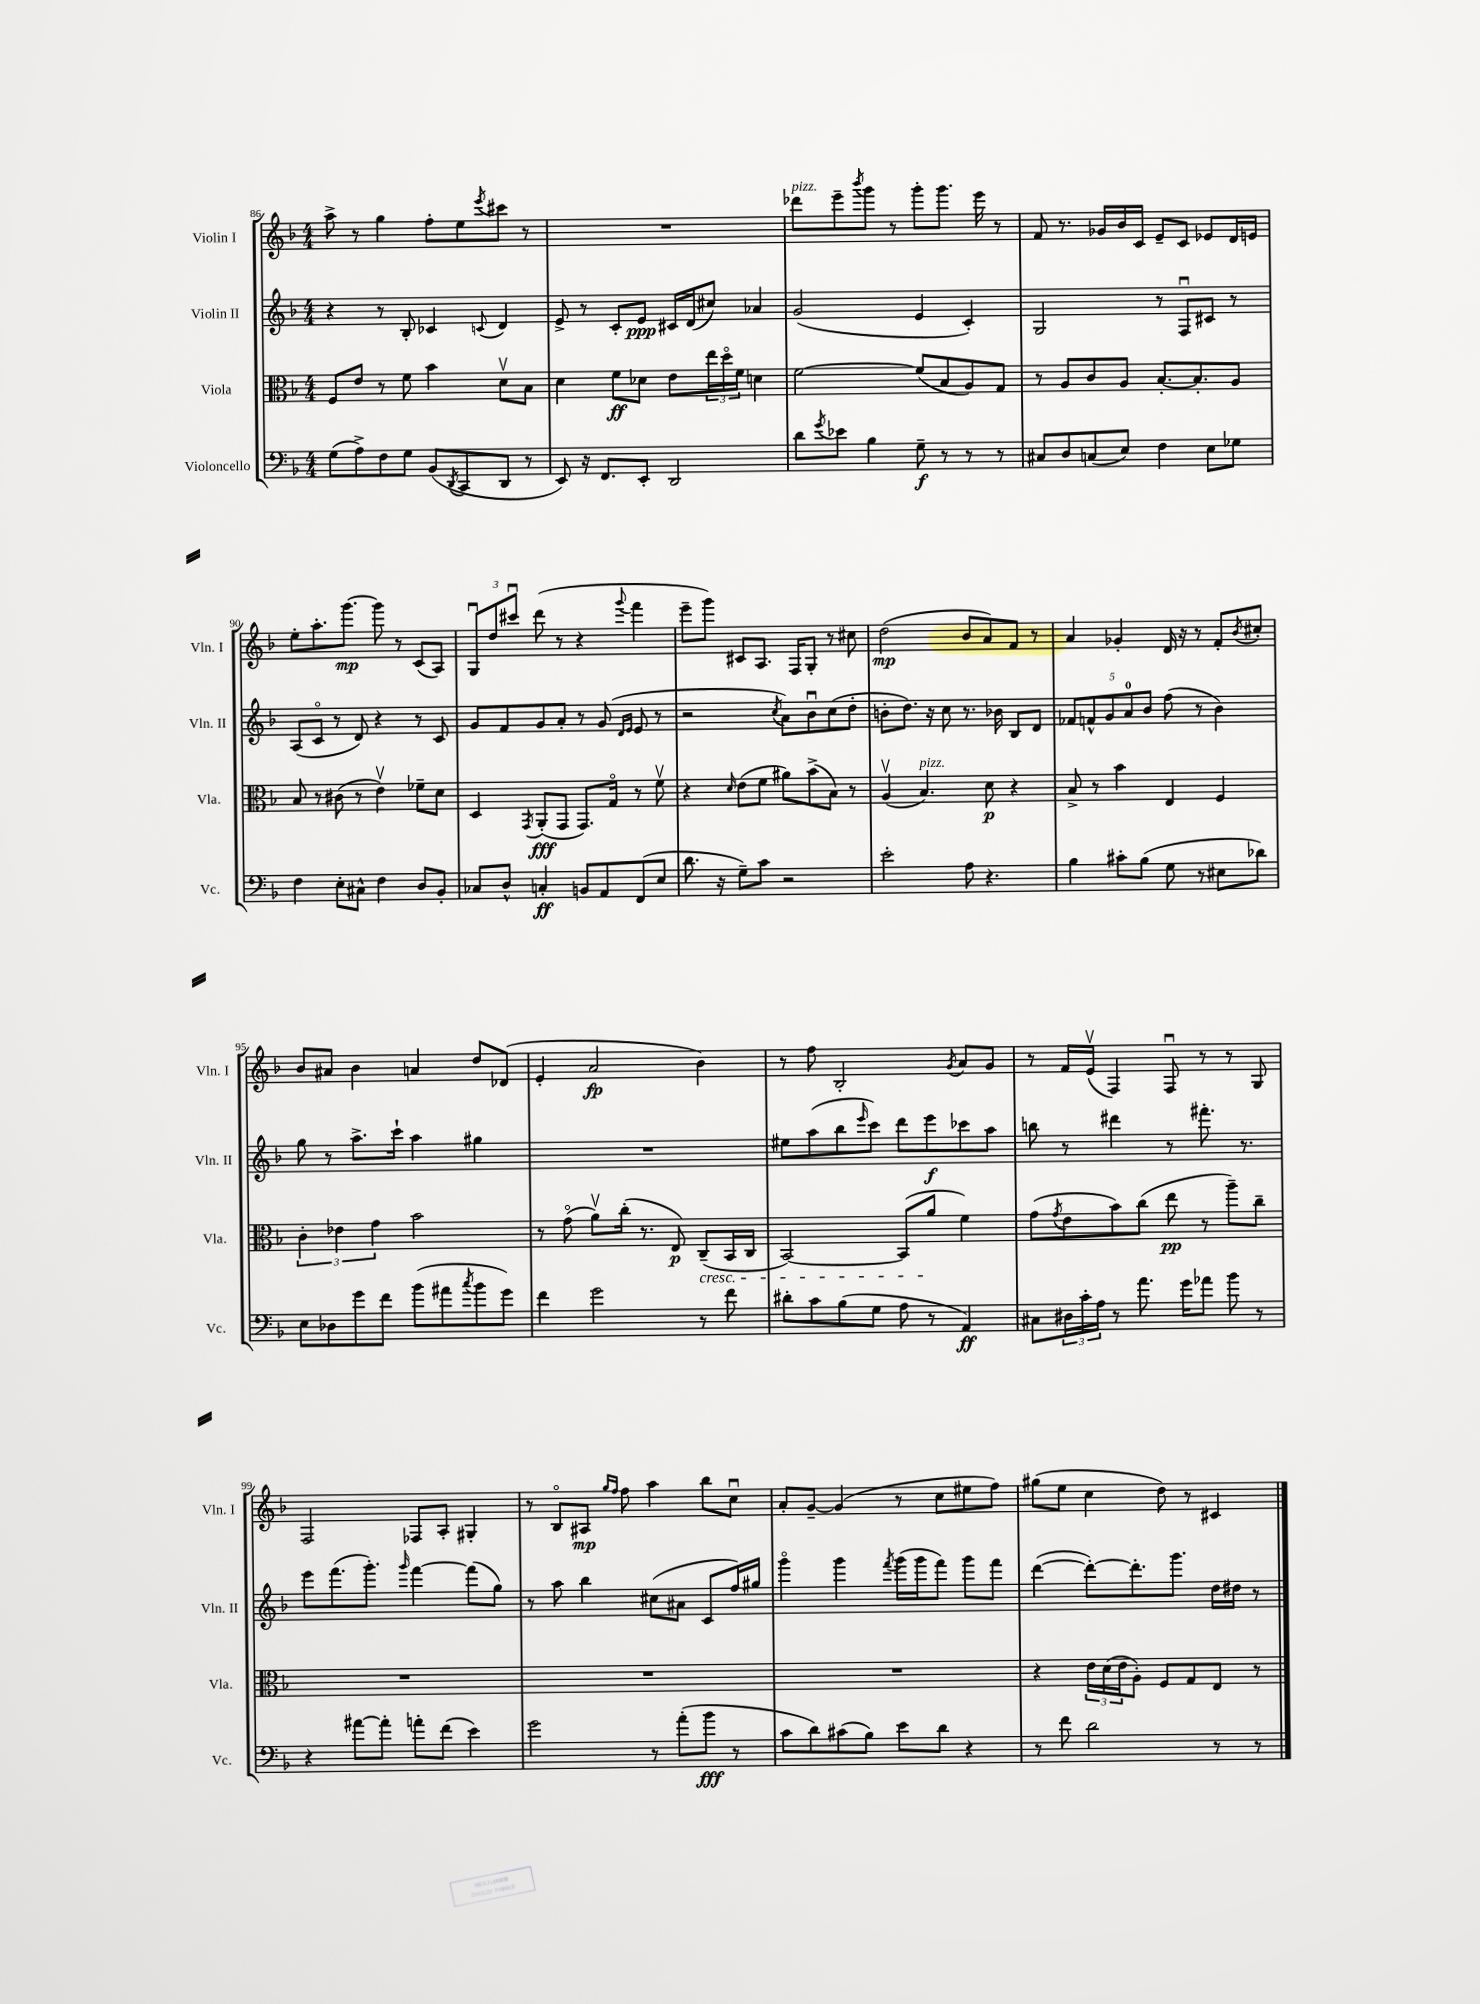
<<
\new StaffGroup <<
\new Staff = "s0" \with { instrumentName = "Violin I" shortInstrumentName = "Vln. I" } {
    \clef treble \key f \major \numericTimeSignature \time 4/4
    a''8-> r8 g''4 f''8-. e''8 \acciaccatura { e'''8 } cis'''8 r8 |
    R1 |
    des'''8^\markup { \italic "pizz." } e'''8-- \acciaccatura { bes'''8 } g'''8 r8 g'''8-. g'''8. e'''16 r8 |
    f'8 r8. ges'16 bes'16 c'16 e'8-- c'8 ees'8 d'16 e'16 |
    e''8-. a''8.-. g'''8.~\mp g'''8 r8 c'8( a8) |
    \tuplet 3/2 { g8\downbow d''8 cis'''8\downbow } d'''8( r8 r4 \appoggiatura { g'''8 } f'''4 |
    e'''8-- g'''8) cis'8 a8. f16 g8-. r8 cis''8 |
    d''2\mp( bes'8 a'8) f'8 r8 |
    a'4 ges'4-. d'16 r16 r8 f'8-. \acciaccatura { bes'8 } cis''8-. |
    bes'8 ais'8 bes'4 a'4 d''8 des'8( |
    e'4-. a'2\fp bes'4) |
    r8 f''8 bes2-. \acciaccatura { g'8 } a'8 g'8 |
    r8 f'16 e'16\upbow( f4) f8\downbow r8 r8 g8 |
    f2 fes8 a8-. gis4-. |
    r8 bes8\flageolet ais8\mp \grace { g''16 f''16 } f''8 a''4 bes''8 c''8\downbow |
    a'8-. g'8~-- g'4( r8 c''8 eis''8 f''8) |
    gis''8( e''8 c''4 d''8) r8 cis'4 \bar "|." |
}
\new Staff = "s1" \with { instrumentName = "Violin II" shortInstrumentName = "Vln. II" } {
    \clef treble \key f \major \numericTimeSignature \time 4/4
    r4 r8 bes8-. ces'4 \appoggiatura { c'8 } d'4 |
    e'8-> r8 c'8-. e'8\ppp cis'16 d'16( cis''8) aes'4 |
    g'2( e'4 c'4-.) |
    g2 r8 f8\downbow cis'8 r8 |
    a8( c'8\flageolet r8 d'8) r4 r8 c'8 |
    g'8 f'8 g'8 a'8-. r8 g'8( \grace { d'16 e'16 } e'8 r8 |
    r2 \acciaccatura { c''8 } a'8) bes'8\downbow c''8( d''8-. |
    b'8-. d''8.) r16 c''8 r8. bes'16 bes8 d'8 |
    \tuplet 5/4 { fes'8 f'8-^ g'8 a'8-0 bes'8 } f''8( r8 bes'4) |
    g''8 r8 a''8.-> c'''16-! a''4 gis''4 |
    R1 |
    eis''8 a''8( bes''8 \grace { e'''16 } c'''8) d'''8 e'''8\f ces'''8 a''8 |
    b''8 r8 dis'''4 r8 fis'''8.-. r8. |
    e'''8 f'''8.( g'''8.-.) \grace { g'''16 } f'''4~ f'''8( g''8) |
    r8 a''8 bes''4 cis''8( ais'8 c'8 f''16) gis''16 |
    g'''4\flageolet g'''4 \acciaccatura { f'''8 } g'''16( g'''16 f'''8) g'''8 f'''8 |
    d'''4~( d'''8~-.) d'''8.-. g'''8. d''16 dis''16 r8 \bar "|." |
}
\new Staff = "s2" \with { instrumentName = "Viola" shortInstrumentName = "Vla." } {
    \clef alto \key f \major \numericTimeSignature \time 4/4
    f8 e'8 r8 f'8 bes'4 d'8\upbow bes8 |
    d'4 f'8\ff des'8 e'8 \tuplet 3/2 { e''16 d''16\flageolet f'16 } d'4 |
    f'2~ f'8( bes8 a8) g8 |
    r8 a8 c'8 a8 bes8.~-. bes8.-. a8 |
    bes8 r8 cis'8( r8 e'4\upbow) fes'8-- d'8 |
    d4 \acciaccatura { g,8 } a,8-.\fff( g,8 g,8.) g16\flageolet r8 f'8\upbow |
    r4 \grace { d'16 } e'8( f'8 ais'8) bes'8->( bes8) r8 |
    a4\upbow( bes4.^\markup { \italic "pizz." }) d'8\p r4 |
    bes8-> r8 bes'4 e4 f4 |
    \tuplet 3/2 { c'4-. ees'4 g'4 } bes'2 |
    r8 g'8\flageolet( a'8\upbow) c''16-.( r8. e8\p) c8--\cresc( bes,16 c16 |
    bes,2~) bes,8( a'8\! f'4) |
    g'8( \acciaccatura { g'8 } e'8 bes'8) c''8( e''8\pp r8 a''8--) c''8-- |
    R1 |
    R1 |
    R1 |
    r4 \tuplet 3/2 { e'16 d'16( e'16 } a8-.) f8 g8 e8 r8 \bar "|." |
}
\new Staff = "s3" \with { instrumentName = "Violoncello" shortInstrumentName = "Vc." } {
    \clef bass \key f \major \numericTimeSignature \time 4/4
    g8( a8->) f8 g8 bes,8( \acciaccatura { d,8 } c,8 d,8 r8 |
    e,8) r16 f,8. e,8-. d,2 |
    d'8 \acciaccatura { g'8 } ees'8 bes4 g8--\f r8 r8 r8 |
    cis8 d8 c8( e8) f4 e8 ges8 |
    f4 e8-. cis8-^ f4 d8 bes,8-. |
    ces8 d8-^ c4-.\ff b,8 a,8 f,8( e8 |
    d'8. r16 g8--) c'8 r2 |
    e'2-. a8 r4. |
    bes4 cis'8-. bes8( g8 r8 eis8 des'8) |
    e8 des8 g'8 f'8 bes'8( ais'8 \acciaccatura { c''8 } bes'8 g'8) |
    f'4 g'2 r8 f'8 |
    dis'8-. c'8 bes8( g8 a8 r8 a,4\ff) |
    cis8 \tuplet 3/2 { dis16 c'16-. a16 } r8 a'8. g'16 aes'8 bes'8 r8 |
    r4 ais'8~ ais'8-. a'8-. f'8( e'4) |
    g'2 r8 a'8-.( bes'8\fff r8 |
    c'8 d'8) cis'8( bes8) e'8 d'8 r4 |
    r8 f'8 d'2 r8 r8 \bar "|." |
}
>>
>>
\layout { \context { \Score currentBarNumber = #86 } }
